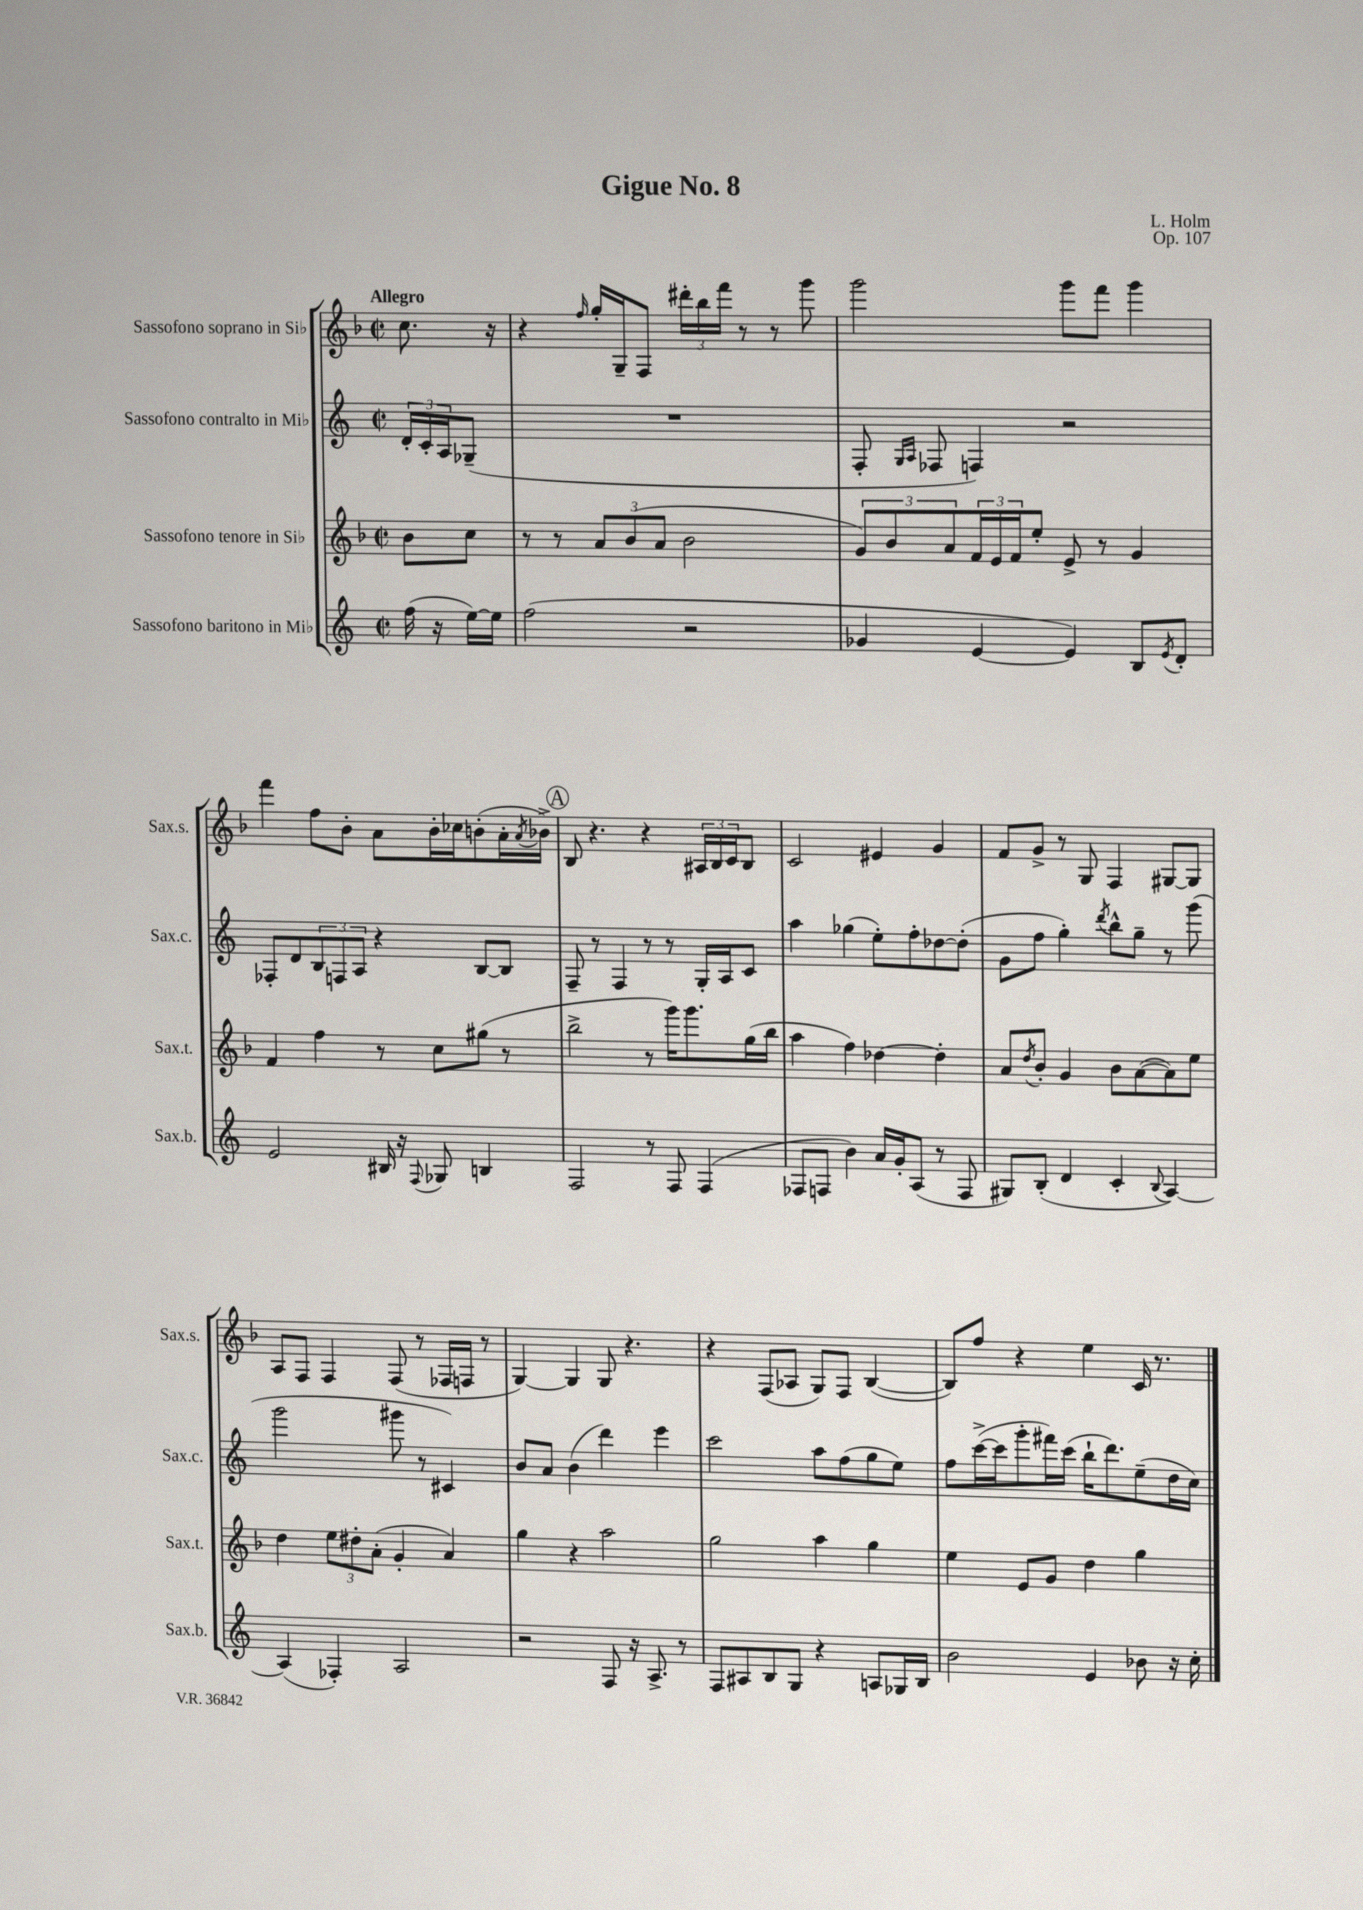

**kern	**kern	**kern	**kern
*staff4	*staff3	*staff2	*staff1
*clefG2	*clefG2	*clefG2	*clefG2
*k[]	*k[b-]	*k[]	*k[b-]
*M2/2	*M2/2	*M2/2	*M2/2
*met(c|)	*met(c|)	*met(c|)	*met(c|)
(16ff	8b-	24d'	8.cc
.	.	24c'	.
16r	.	.	.
.	.	24A	.
[16ee)	8cc	(8G-~	.
16ee]	.	.	16r
=	=	=	=
(2ff	8r	1r	4r
.	8r	.	.
.	.	.	16qqff
.	12a	.	16gg'
.	.	.	16G~
.	(12b-	.	.
.	.	.	8F
.	12a	.	.
2r	2b-	.	24ddd#'
.	.	.	24bb-
.	.	.	24fff
.	.	.	8r
.	.	.	8r
.	.	.	8ggg
=	=	=	=
4g-	12g)	8F'	2ggg
.	12b-	.	.
.	.	16qqG	.
.	.	16qqA	.
.	.	8F-	.
.	12a	.	.
[4e	24f	4F)	.
.	24e	.	.
.	24f	.	.
.	8ee'	.	.
4e])	8e^	2r	8ggg
.	8r	.	8fff
8B	4g	.	4ggg
8qe	.	.	.
8d'	.	.	.
=	=	=	=
2e	4f	8F-'	4fff
.	.	8d	.
.	4ff	12B	8ff
.	.	12F	.
.	.	.	8b-'
.	.	12A	.
16B#	8r	4r	8a
16r	.	.	.
8qqF	.	.	.
8G-	8cc	.	16b-'
.	.	.	16cc-
4B	(8gg#	[8B	(8b'
.	8r	8B]	16a'
.	.	.	8qa
.	.	.	16b-^)
=	=	=	=
2F	2bb-^	8F~	8B-
.	.	8r	4.r
.	.	4F	.
8r	8r	8r	4r
8F	16ggg)	8r	.
.	8.ggg	.	.
(4F	.	16G'	24A#
.	.	.	24B-
.	.	16A	.
.	.	.	24c
.	(16gg	8c	8B-
.	16bb-	.	.
=	=	=	=
8F-	4aa	4aa	2c
8F	.	.	.
4b)	4ff)	(4gg-	.
16a	[4dd-	8ee')	4e#
16g'	.	.	.
(8A	.	8ff'	.
8r	4dd-']	[8dd-	4g
8F	.	(8dd-']	.
=	=	=	=
8G#)	8a	8g	8f
.	8qdd	.	.
(8B'	8b-'	8ff	8g^
4d	4g	4gg')	8r
.	.	.	8G
.	.	8qddd	.
4c'	8b-	8bb^^	4F
.	([8a	8gg~	.
8qqB	.	.	.
[4A)	8a])	8r	[8G#
.	8ee	(8ggg	8G#]
=	=	=	=
(4A]	4dd	2ggg	8A
.	.	.	8F
4F-')	12ee	.	4F
.	12dd#'	.	.
.	(12a'	.	.
2A	4g'	8ggg#	(8F
.	.	8r	8r
.	4a)	4c#)	16F-
.	.	.	16F
.	.	.	8r
=	=	=	=
2r	4gg	8b	[4G)
.	.	8a	.
.	4r	(4b	4G]
8F	2aa	4ddd)	8G
16r	.	.	4.r
8.A^	.	.	.
.	.	4eee	.
8r	.	.	.
=	=	=	=
8F	2gg	2ccc	4r
8A#	.	.	.
8B	.	.	(8F
8G	.	.	8A-
4r	4aa	8aa	8G)
.	.	(8ff	8F
8A	4gg	8gg	([4B-
16G-	.	8ee)	.
16B	.	.	.
=	=	=	=
2b	4ee	8ff	8B-])
.	.	([16ccc^	8ff
.	.	16ccc]	.
.	8e	8ggg'	4r
.	8g	16fff#)	.
.	.	(16ccc	.
4e	4dd	16bb`	4ee
.	.	8.ddd)	.
8b-	4gg	(8ee~	16c
.	.	.	8.r
16r	.	16dd	.
16cc'	.	16cc)	.
==	==	==	==
*-	*-	*-	*-
